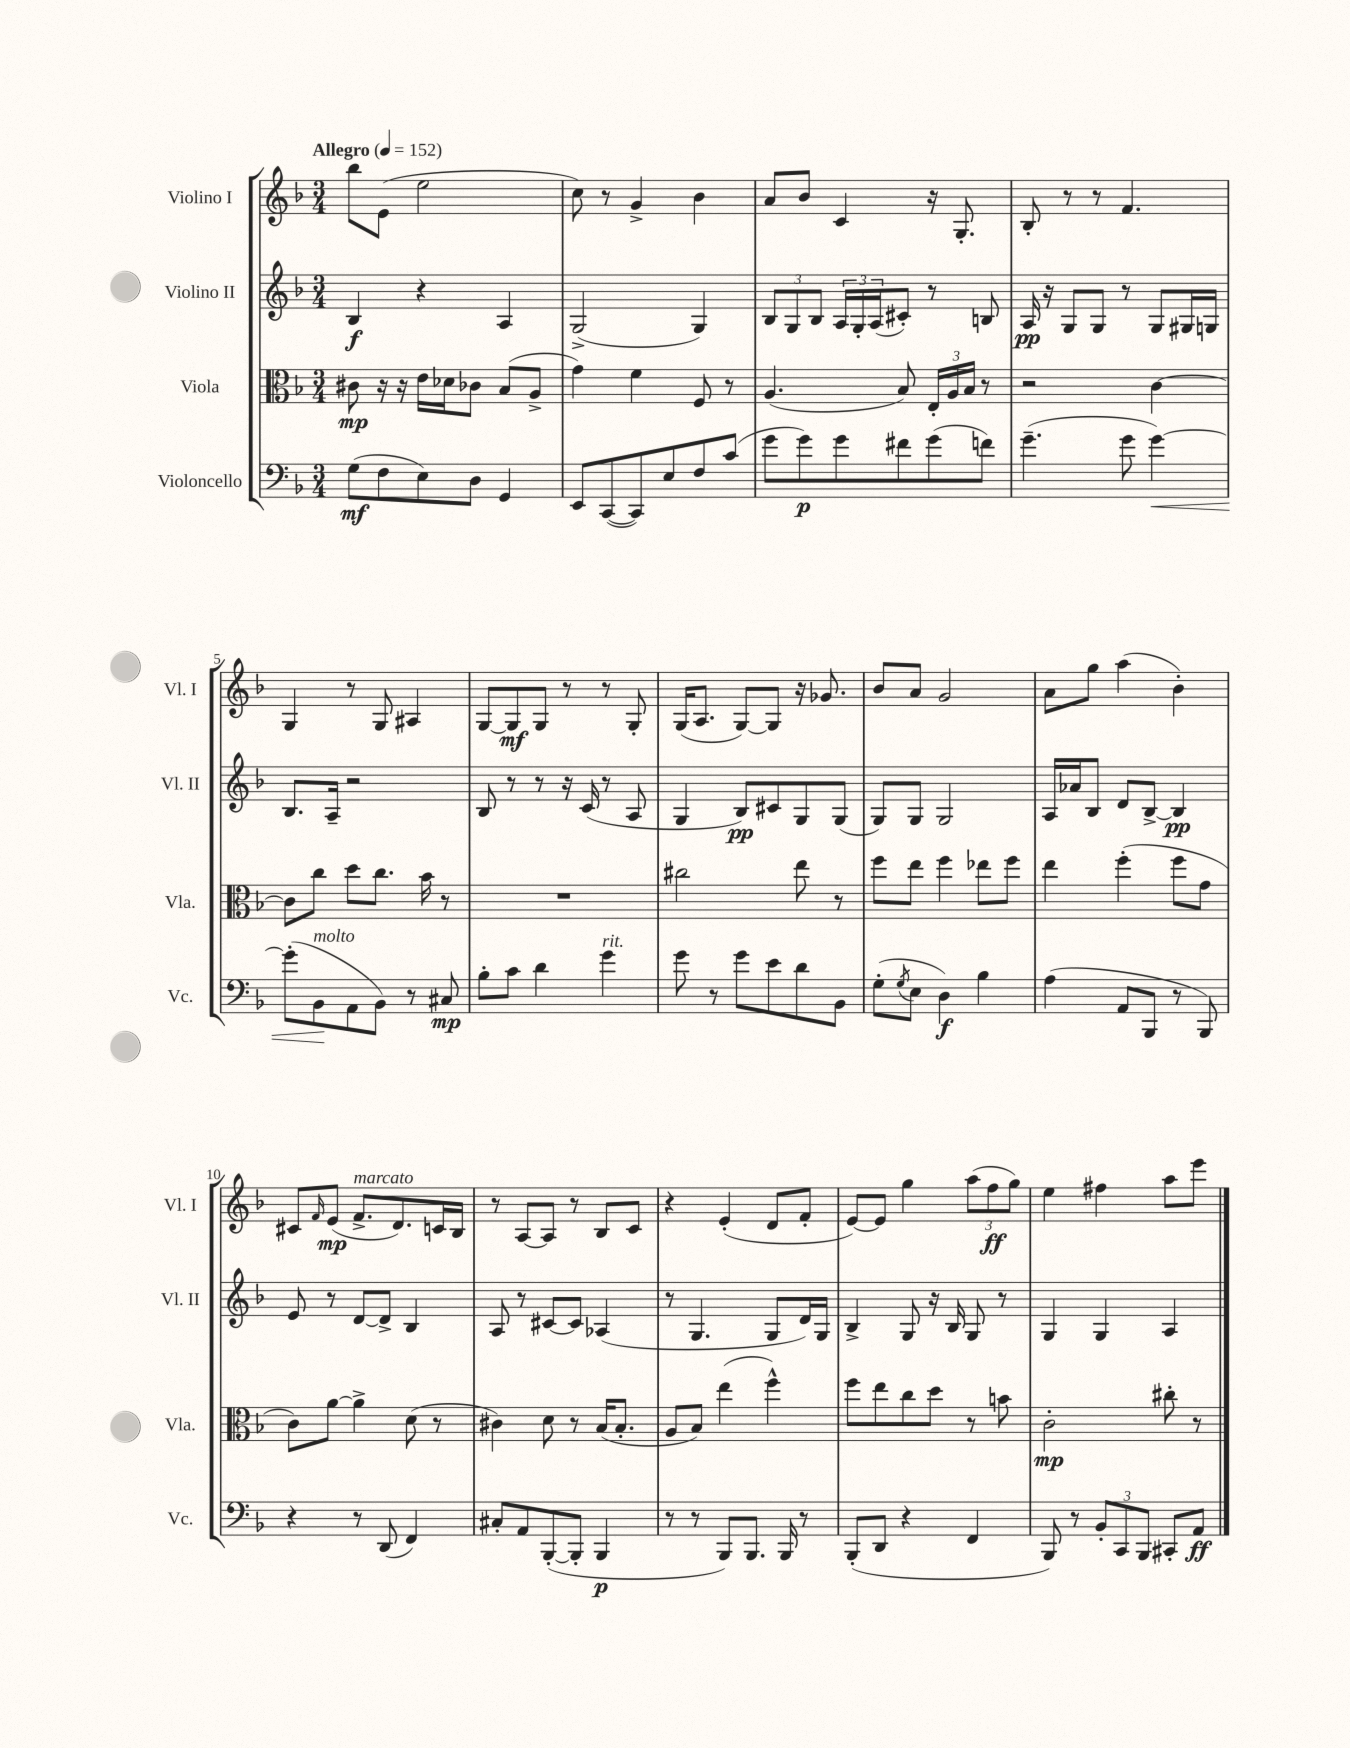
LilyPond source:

<<
\new StaffGroup <<
\new Staff = "s0" \with { instrumentName = "Violino I" shortInstrumentName = "Vl. I" } {
    \clef treble \key f \major \numericTimeSignature \time 3/4 \tempo "Allegro" 4 = 152
    bes''8 e'8( e''2 |
    c''8) r8 g'4-> bes'4 |
    a'8 bes'8 c'4 r16 g8.-. |
    bes8-. r8 r8 f'4. |
    g4 r8 g8 ais4 |
    g8~ g8\mf g8 r8 r8 g8-. |
    g16( a8. g8~) g8 r16 ges'8. |
    bes'8 a'8 g'2 |
    a'8 g''8 a''4( bes'4-.) |
    cis'8 \grace { f'16 } e'8\mp( f'8.->^\markup { \italic "marcato" } d'8.) c'16 bes16 |
    r8 a8~ a8 r8 bes8 c'8 |
    r4 e'4-.( d'8 f'8-. |
    e'8~) e'8 g''4 \tuplet 3/2 { a''8( f''8\ff g''8) } |
    e''4 fis''4 a''8 e'''8 \bar "|." |
}
\new Staff = "s1" \with { instrumentName = "Violino II" shortInstrumentName = "Vl. II" } {
    \clef treble \key f \major \numericTimeSignature \time 3/4
    bes4\f r4 a4 |
    g2->( g4) |
    \tuplet 3/2 { bes8 g8 bes8 } \tuplet 3/2 { a16 g16-. a16( } cis'8-.) r8 b8 |
    a16\pp r16 g8 g8 r8 g8 gis16 g16 |
    bes8. a16-- r2 |
    bes8 r8 r8 r16 c'16( r8 a8 |
    g4 bes8\pp) cis'8 g8 g8( |
    g8) g8 g2 |
    a16 aes'16 bes8 d'8 bes8~-> bes4\pp |
    e'8 r8 d'8~ d'8-> bes4 |
    a8 r8 cis'8~ cis'8 aes4( |
    r8 g4. g8 d'16) g16 |
    bes4-> g8 r16 bes16 g8 r8 |
    g4 g4 a4 \bar "|." |
}
\new Staff = "s2" \with { instrumentName = "Viola" shortInstrumentName = "Vla." } {
    \clef alto \key f \major \numericTimeSignature \time 3/4
    cis'8\mp r16 r16 e'16 des'16 ces'8 bes8( a8-> |
    g'4) f'4 f8 r8 |
    a4.( bes8) \tuplet 3/2 { e16-. a16 bes16 } r8 |
    r2 c'4~ |
    c'8 c''8 d''8 c''8. bes'16 r8 |
    R2. |
    cis''2 e''8 r8 |
    f''8 e''8 f''4 ees''8 f''8 |
    e''4 f''4-.( f''8 g'8 |
    c'8) a'8~ a'4-> d'8( r8 |
    cis'4) d'8 r8 bes16( bes8.-. |
    a8 bes8) e''4( f''4-^) |
    f''8 e''8 c''8 d''8 r8 b'8 |
    c'2-.\mp cis''8-. r8 \bar "|." |
}
\new Staff = "s3" \with { instrumentName = "Violoncello" shortInstrumentName = "Vc." } {
    \clef bass \key f \major \numericTimeSignature \time 3/4
    g8\mf( f8 e8) d8 g,4 |
    e,8 c,8~( c,8) e8 f8 c'8( |
    g'8 g'8\p) g'8 fis'8 g'8( f'8) |
    g'4.--( g'8 g'4~\<) |
    g'8-.( bes,8\!^\markup { \italic "molto" } a,8 bes,8) r8 cis8\mp |
    bes8-. c'8 d'4 g'4^\markup { \italic "rit." } |
    g'8 r8 g'8 e'8 d'8 bes,8 |
    g8-.( \acciaccatura { g8 } e8 d4\f) bes4 |
    a4( a,8 bes,,8 r8 bes,,8) |
    r4 r8 d,8( f,4) |
    cis8-. a,8 bes,,8~-.( bes,,8-. bes,,4\p |
    r8 r8 bes,,8) bes,,8. bes,,16 r8 |
    bes,,8-.( d,8 r4 f,4 |
    bes,,8) r8 \tuplet 3/2 { bes,8-. c,8 bes,,8 } cis,8-. a,8\ff \bar "|." |
}
>>
>>
